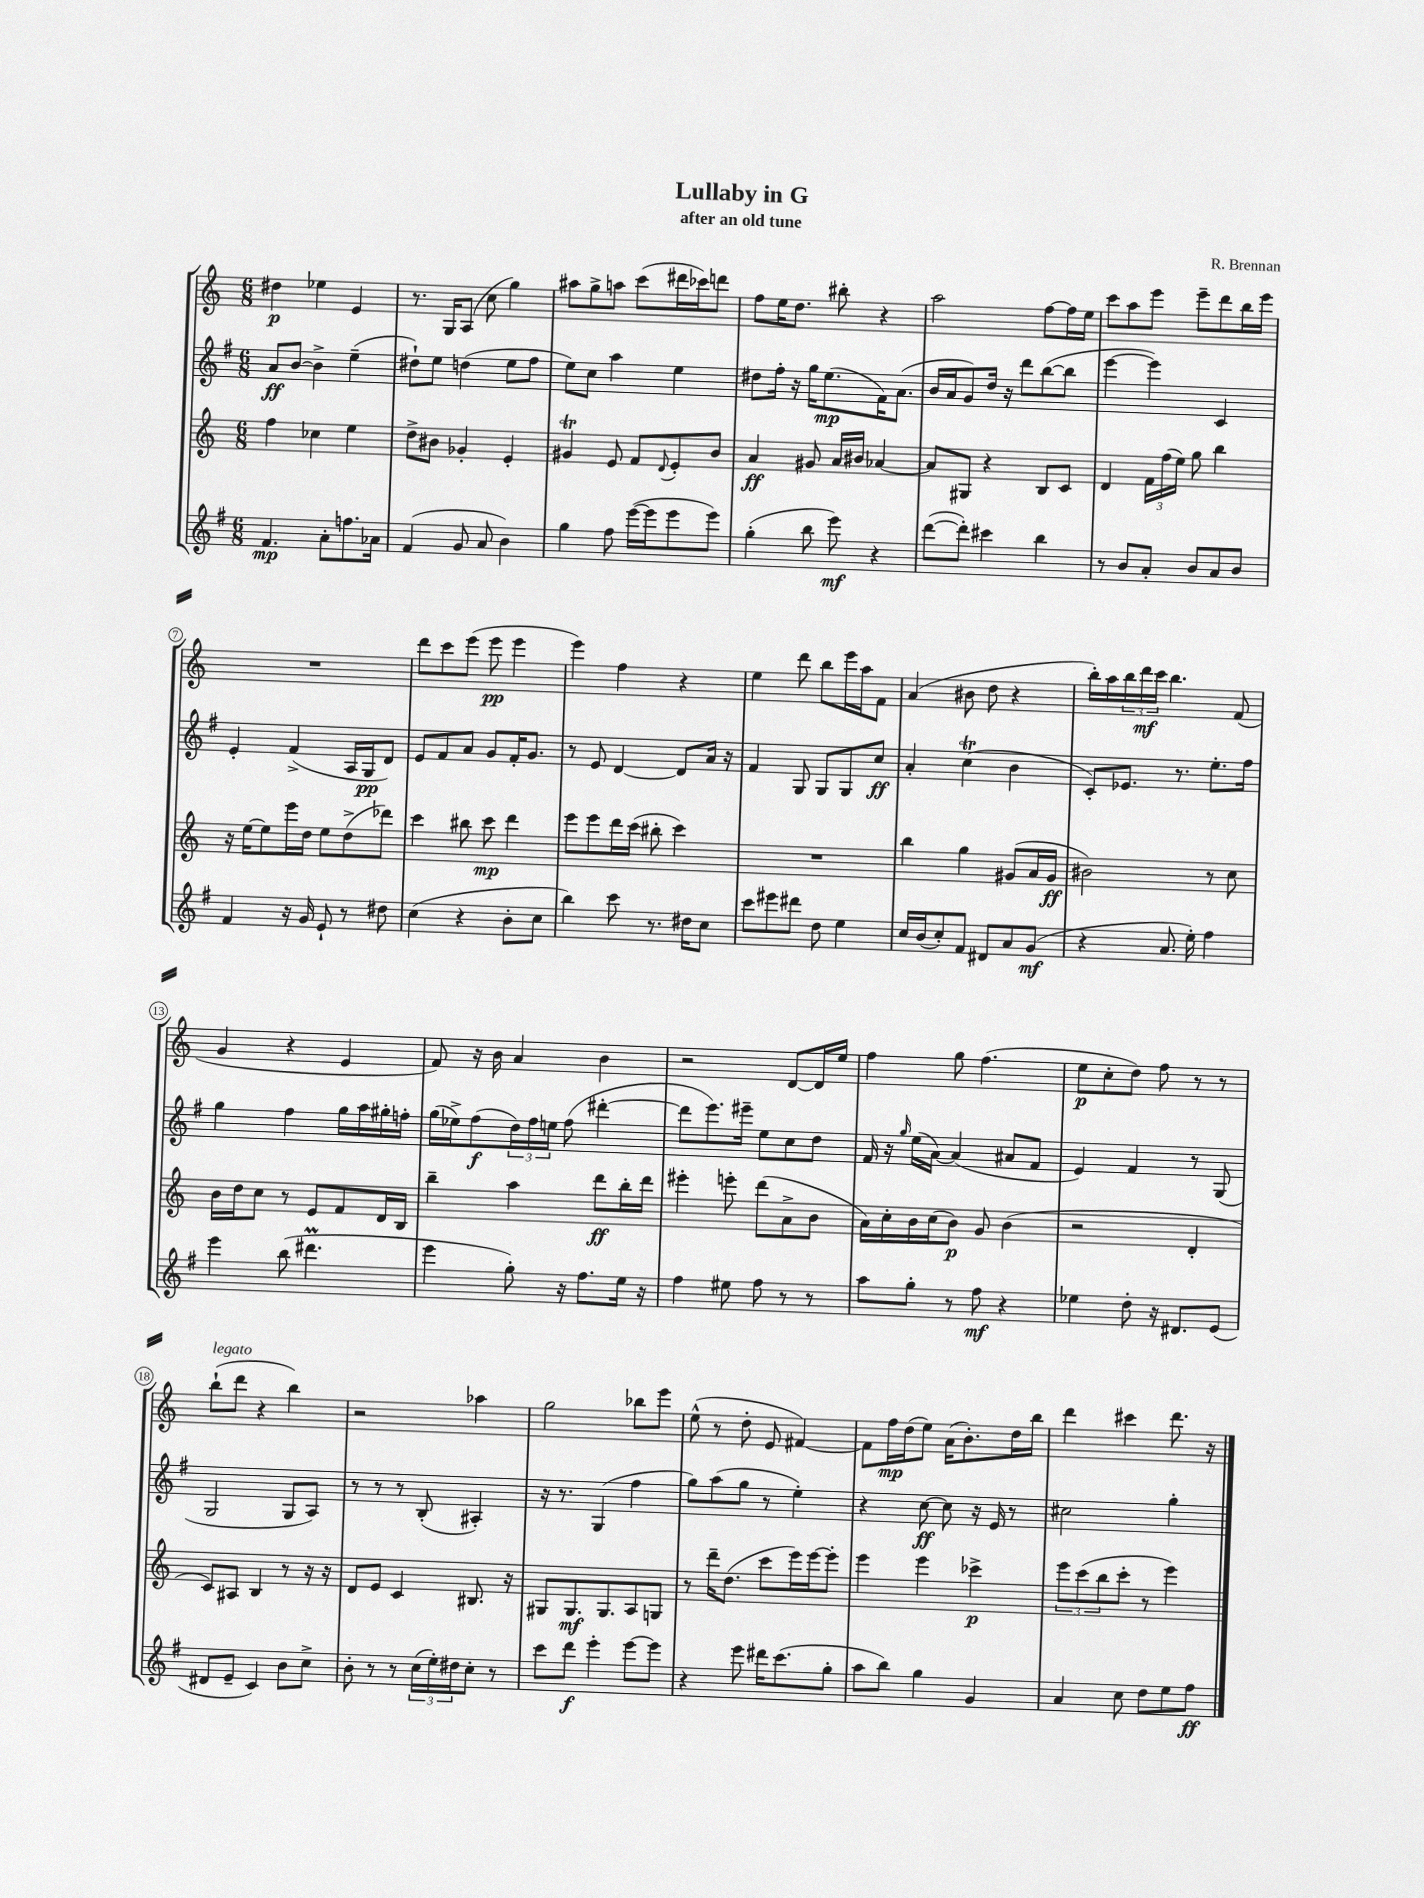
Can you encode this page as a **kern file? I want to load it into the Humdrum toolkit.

**kern	**dynam	**kern	**dynam	**kern	**dynam	**kern	**dynam
*part4	*part4	*part3	*part3	*part2	*part2	*part1	*part1
*staff4	*staff4	*staff3	*staff3	*staff2	*staff2	*staff1	*staff1
*clefG2	*	*clefG2	*	*clefG2	*	*clefG2	*
*k[f#]	*	*k[]	*	*k[f#]	*	*k[]	*
*M6/8	*	*M6/8	*	*M6/8	*	*M6/8	*
=1	=1	=1	=1	=1	=1	=1	=1
4.f#/	mp	4ff\	.	8a/L	ff	4dd#X\	p
.	.	.	.	[8b/J	.	.	.
.	.	4cc-X\	.	4b^\]	.	4ee-X\	.
8a'\L	.	.	.	.	.	.	.
8.ffn\	.	4ee\	.	(4ee~\	.	4e/	.
16a-X\Jk	.	.	.	.	.	.	.
=2	=2	=2	=2	=2	=2	=2	=2
(4f#/	.	8dd^\L	.	8dd#X`\L)	.	8.r	.
.	.	8b#X\J	.	8ee\J	.	.	.
.	.	.	.	.	.	16G/KL	.
8g/	.	4g-X'/	.	(4ddn\	.	(8A/J	.
8a/	.	.	.	.	.	8cc\	.
4b\)	.	4e'/	.	8ee\L	.	4gg\)	.
.	.	.	.	8ff#\J	.	.	.
=3	=3	=3	=3	=3	=3	=3	=3
4gg\	.	4g#Xt/	.	8ee\L)	.	8aa#X\L	.
.	.	.	.	8cc\J	.	8gg^\	.
8ff#\	.	8e/	.	4aa\	.	8aan\J	.
([16eee\LL	.	8f/L	.	.	.	(8ccc\L	.
16eee\J]	.	.	.	.	.	.	.
.	.	8qqd/	.	.	.	.	.
8eee\	.	8e'/	.	4ee\	.	16ddd#X\L	.
.	.	.	.	.	.	16ccc-X\J)	.
8eee\J)	.	8b/J	.	.	.	8dddn\J	.
=4	=4	=4	=4	=4	=4	=4	=4
(4gg'\	.	4a/	ff	8dd#X\L	.	8ff\L	.
.	.	.	.	16ff#'\Jk	.	16ee\K	.
.	.	.	.	16r	.	8.dd\J	.
8bb\	.	8g#X/	.	16gg\KL	.	.	.
.	.	.	.	(8.ee\	mp	.	.
8eee\)	mf	16a/LL	.	.	.	8bb#X'\	.
.	.	16b#X/JJ	.	.	.	.	.
4r	.	[4a-X/	.	16f#\K)	.	4r	.
.	.	.	.	(8.a\J	.	.	.
=5	=5	=5	=5	=5	=5	=5	=5
([8ddd\L	.	8a-/L]	.	16b/LL	.	2aa\	.
.	.	.	.	16a/J	.	.	.
8ddd'\J])	.	8G#X/J	.	8g/)	.	.	.
4ccc#X\	.	4r	.	16dd/Jk	.	.	.
.	.	.	.	16r	.	.	.
.	.	.	.	8ddd\L	.	.	.
4bb\	.	8B/L	.	([8bb\	.	[8ff\L	.
.	.	8c/J	.	8bb\J]	.	16ff\L]	.
.	.	.	.	.	.	16ee\JJ	.
=6	=6	=6	=6	=6	=6	=6	=6
8r	.	4d/	.	[4eee\	.	8ccc\L	.
8b/L	.	.	.	.	.	8aa\	.
8a'/J	.	24f\LL	.	4eee\])	.	8eee\J	.
.	.	(24ff\	.	.	.	.	.
.	.	24ee\JJ)	.	.	.	.	.
8b/L	.	8gg\	.	.	.	8eee~\L	.
8a/	.	4bb\	.	4c/	.	8ddd\	.
8b/J	.	.	.	.	.	16bb\L	.
.	.	.	.	.	.	16eee\JJ	.
!!LO:LB:g=z
=7	=7	=7	=7	=7	=7	=7	=7
4f#/	.	16r	.	4e'/	.	2.r	.
.	.	[16ee\KL	.	.	.	.	.
.	.	8ee\]	.	.	.	.	.
16r	.	16eee\L	.	(4f#^/	.	.	.
16g/	.	16dd\JJ	.	.	.	.	.
8e`/	.	8ee\L	.	.	.	.	.
8r	.	(8dd^\	.	16A/LL	.	.	.
.	.	.	.	16G/J	pp	.	.
8dd#X\	.	8ddd-X\J)	.	8d/J)	.	.	.
=8	=8	=8	=8	=8	=8	=8	=8
(4cc\	.	4ccc\	.	8e/L	.	8ddd\L	.
.	.	.	.	8f#/	.	8ccc\	.
4r	.	8bb#X\	.	8a/J	.	(8eee\J	.
.	.	8ccc\	mp	8g/L	.	8eee\	pp
8b'\L	.	4ddd\	.	16f#'/K	.	4eee\	.
.	.	.	.	8.g/J	.	.	.
8cc\J	.	.	.	.	.	.	.
=9	=9	=9	=9	=9	=9	=9	=9
4bb\)	.	8eee\L	.	8r	.	4eee\)	.
.	.	8eee\	.	8e/	.	.	.
8ccc\	.	16ddd\L	.	[4d/	.	4ff\	.
.	.	(16ccc\JJ	.	.	.	.	.
8.r	.	8bb#X'\	.	.	.	.	.
.	.	4ccc\)	.	8d/L]	.	4r	.
16dd#X\KL	.	.	.	.	.	.	.
8cc\J	.	.	.	16a/Jk	.	.	.
.	.	.	.	16r	.	.	.
=10	=10	=10	=10	=10	=10	=10	=10
8ccc\L	.	2.r	.	4f#/	.	4ee\	.
8eee#X\	.	.	.	.	.	.	.
8ddd#X\J	.	.	.	8G/	.	8ddd\	.
8dd\	.	.	.	8G/L	.	8bb\L	.
4ee\	.	.	.	8G/	.	16eee\L	.
.	.	.	.	.	.	16aa\J	.
.	.	.	.	8cc/J	ff	8f\J	.
=11	=11	=11	=11	=11	=11	=11	=11
16cc/LL	.	4bb\	.	4a'/	.	(4a/	.
(16b/J	.	.	.	.	.	.	.
8cc'/)	.	.	.	.	.	.	.
8f#/J	.	4gg\	.	(4ccT\	.	8b#X\	.
8d#X/L	.	.	.	.	.	8dd\	.
8a/	.	(8g#X/L	.	4b\	.	4r	.
(8g/J	mf	16a/L	.	.	.	.	.
.	.	16g#/JJ	ff	.	.	.	.
=12	=12	=12	=12	=12	=12	=12	=12
4r	.	2b#X\)	.	8c'/L)	.	16bb'\LL)	.
.	.	.	.	.	.	16aa\	.
.	.	.	.	8.e-X/J	.	24bb\	.
.	.	.	.	.	.	24ddd\	mf
.	.	.	.	.	.	24ccc\JJ	.
8.a/	.	.	.	.	.	4.bb\	.
.	.	.	.	8.r	.	.	.
16ee'\)	.	.	.	.	.	.	.
4ff#\	.	8r	.	8.ee'\L	.	.	.
.	.	8cc\	.	.	.	(8f/	.
.	.	.	.	16ff#\Jk	.	.	.
!!LO:LB:g=z
=13	=13	=13	=13	=13	=13	=13	=13
4eee\	.	16b\LL	.	4gg\	.	4g/	.
.	.	16dd\J	.	.	.	.	.
.	.	8cc\J	.	.	.	.	.
(8bb\	.	8r	.	4ff#\	.	4r	.
4.ddd#Xm\	.	8e/L	.	.	.	.	.
.	.	8f/	.	16gg\LL	.	4e/	.
.	.	.	.	16aa\	.	.	.
.	.	16d/L	.	16gg#X'\	.	.	.
.	.	16B/JJ	.	16ffn'\JJ	.	.	.
=14	=14	=14	=14	=14	=14	=14	=14
4eee\	.	4bb~\	.	(16gg\LL	.	8f/)	.
.	.	.	.	16ee-X^\J)	.	.	.
.	.	.	.	(8ff#\	f	16r	.
.	.	.	.	.	.	16b\	.
8gg'\)	.	4aa\	.	24dd\L)	.	4a/	.
.	.	.	.	24ff#\	.	.	.
.	.	.	.	24een\JJ	.	.	.
16r	.	.	.	(8ff#\	.	.	.
8.ff#\L	.	.	.	.	.	.	.
.	.	8ddd\L	ff	[4ddd#X'\	.	4b\	.
16ee\Jk	.	16bb'\L	.	.	.	.	.
16r	.	16ddd\JJ	.	.	.	.	.
=15	=15	=15	=15	=15	=15	=15	=15
4ff#\	.	4eee#X'\	.	8ddd#\L]	.	2r	.
.	.	.	.	8.eee\)	.	.	.
8ee#X\	.	8eeen'\	.	.	.	.	.
.	.	.	.	16eee#X~\Jk	.	.	.
8ff#\	.	(8ddd\L	.	8ee\L	.	.	.
8r	.	8a^\	.	8cc\	.	[8d/L	.
8r	.	8b\J	.	8dd\J	.	16d/L]	.
.	.	.	.	.	.	16ee/JJ	.
=16	=16	=16	=16	=16	=16	=16	=16
8aa\L	.	16a\LL)	.	16f#/	.	4ff\	.
.	.	16cc'\	.	16r	.	.	.
.	.	.	.	16qqgg/	.	.	.
8gg'\J	.	16b\	.	(16ee\LL	.	.	.
.	.	(16cc\J	.	[16a\JJ)	.	.	.
8r	.	8b\J)	p	(4a/]	.	8gg\	.
8ff#\	mf	8g/	.	.	.	(4.ff\	.
4r	.	(4b\	.	8a#X/L	.	.	.
.	.	.	.	8f#/J	.	.	.
=17	=17	=17	=17	=17	=17	=17	=17
4ee-X\	.	2r	.	4e/)	.	8ee\L	p
.	.	.	.	.	.	8cc'\	.
8dd'\	.	.	.	4f#/	.	8dd\J)	.
16r	.	.	.	.	.	8ff\	.
8.d#X/L	.	.	.	.	.	.	.
.	.	4d'/	.	8r	.	8r	.
(8e/J	.	.	.	(8G/	.	8r	.
!!LO:LB:g=z
=18	=18	=18	=18	=18	=18	=18	=18
!	!	!	!	!	!	!LO:TX:a:i:t=legato	!
8d#X/L	.	8c/L)	.	2G/	.	(8bb`\L	.
8e~/J	.	8A#X/J	.	.	.	8ddd\J	.
4c/)	.	4B/	.	.	.	4r	.
8b\L	.	8r	.	8G/L	.	4bb\)	.
8cc^\J	.	16r	.	8A/J)	.	.	.
.	.	16r	.	.	.	.	.
=19	=19	=19	=19	=19	=19	=19	=19
8b'\	.	8d/L	.	8r	.	2r	.
8r	.	8e/J	.	8r	.	.	.
8r	.	4c/	.	8r	.	.	.
(24cc\LL	.	.	.	(8B'/	.	.	.
24ee'\)	.	.	.	.	.	.	.
24dd#X\J	.	.	.	.	.	.	.
8cc'\J	.	8.B#X/	.	4A#X'/)	.	4aa-X\	.
8r	.	.	.	.	.	.	.
.	.	16r	.	.	.	.	.
=20	=20	=20	=20	=20	=20	=20	=20
8ccc\L	.	8G#X/L	.	16r	.	2gg\	.
.	.	.	.	8.r	.	.	.
8ddd\J	f	8.G#/	mf	.	.	.	.
4eee'\	.	.	.	(4G/	.	.	.
.	.	8.G#/	.	.	.	.	.
[8eee\L	.	8A/	.	4ff#\	.	8bb-X\L	.
8eee\J]	.	8Gn/J	.	.	.	8eee\J	.
=21	=21	=21	=21	=21	=21	=21	=21
4r	.	8r	.	8gg\L)	.	(8ee^^\	.
.	.	16ddd~\KL	.	(8aa\	.	8r	.
.	.	(8.dd\J	.	.	.	.	.
8eee\	.	.	.	8gg\J	.	8dd'\	.
16ddd#X\KL	.	8ccc\L	.	8r	.	8e/	.
(8.ccc\	.	.	.	.	.	.	.
.	.	16eee\L)	.	4ee'\)	.	[4f#X/)	.
.	.	[16eee\J	.	.	.	.	.
8gg'\J	.	8eee'\J]	.	.	.	.	.
=22	=22	=22	=22	=22	=22	=22	=22
8aa\L	.	4eee\	.	4r	.	8f#\L]	.
8bb\J)	.	.	.	.	.	16ff\L	mp
.	.	.	.	.	.	(16dd\J	.
4gg\	.	4eee\	.	[8cc\	ff	8ee\J)	.
.	.	.	.	8cc\]	.	(16a\KL	.
.	.	.	.	.	.	8.b'\)	.
4g/	.	4ccc-X^\	p	16r	.	.	.
.	.	.	.	16e/	.	.	.
.	.	.	.	8r	.	16dd\L	.
.	.	.	.	.	.	16bb\JJ	.
=23	=23	=23	=23	=23	=23	=23	=23
4a/	.	12eee\L	.	2cc#X\	.	4ddd\	.
.	.	(12ccc\	.	.	.	.	.
.	.	12bb\	.	.	.	.	.
8cc\	.	8ccc'\J	.	.	.	4ccc#X\	.
8dd\L	.	8r	.	.	.	.	.
8ee\	.	4eee\)	.	4gg'\	.	8.ddd\	.
8ff#\J	ff	.	.	.	.	.	.
.	.	.	.	.	.	16r	.
==	==	==	==	==	==	==	==
*-	*-	*-	*-	*-	*-	*-	*-
